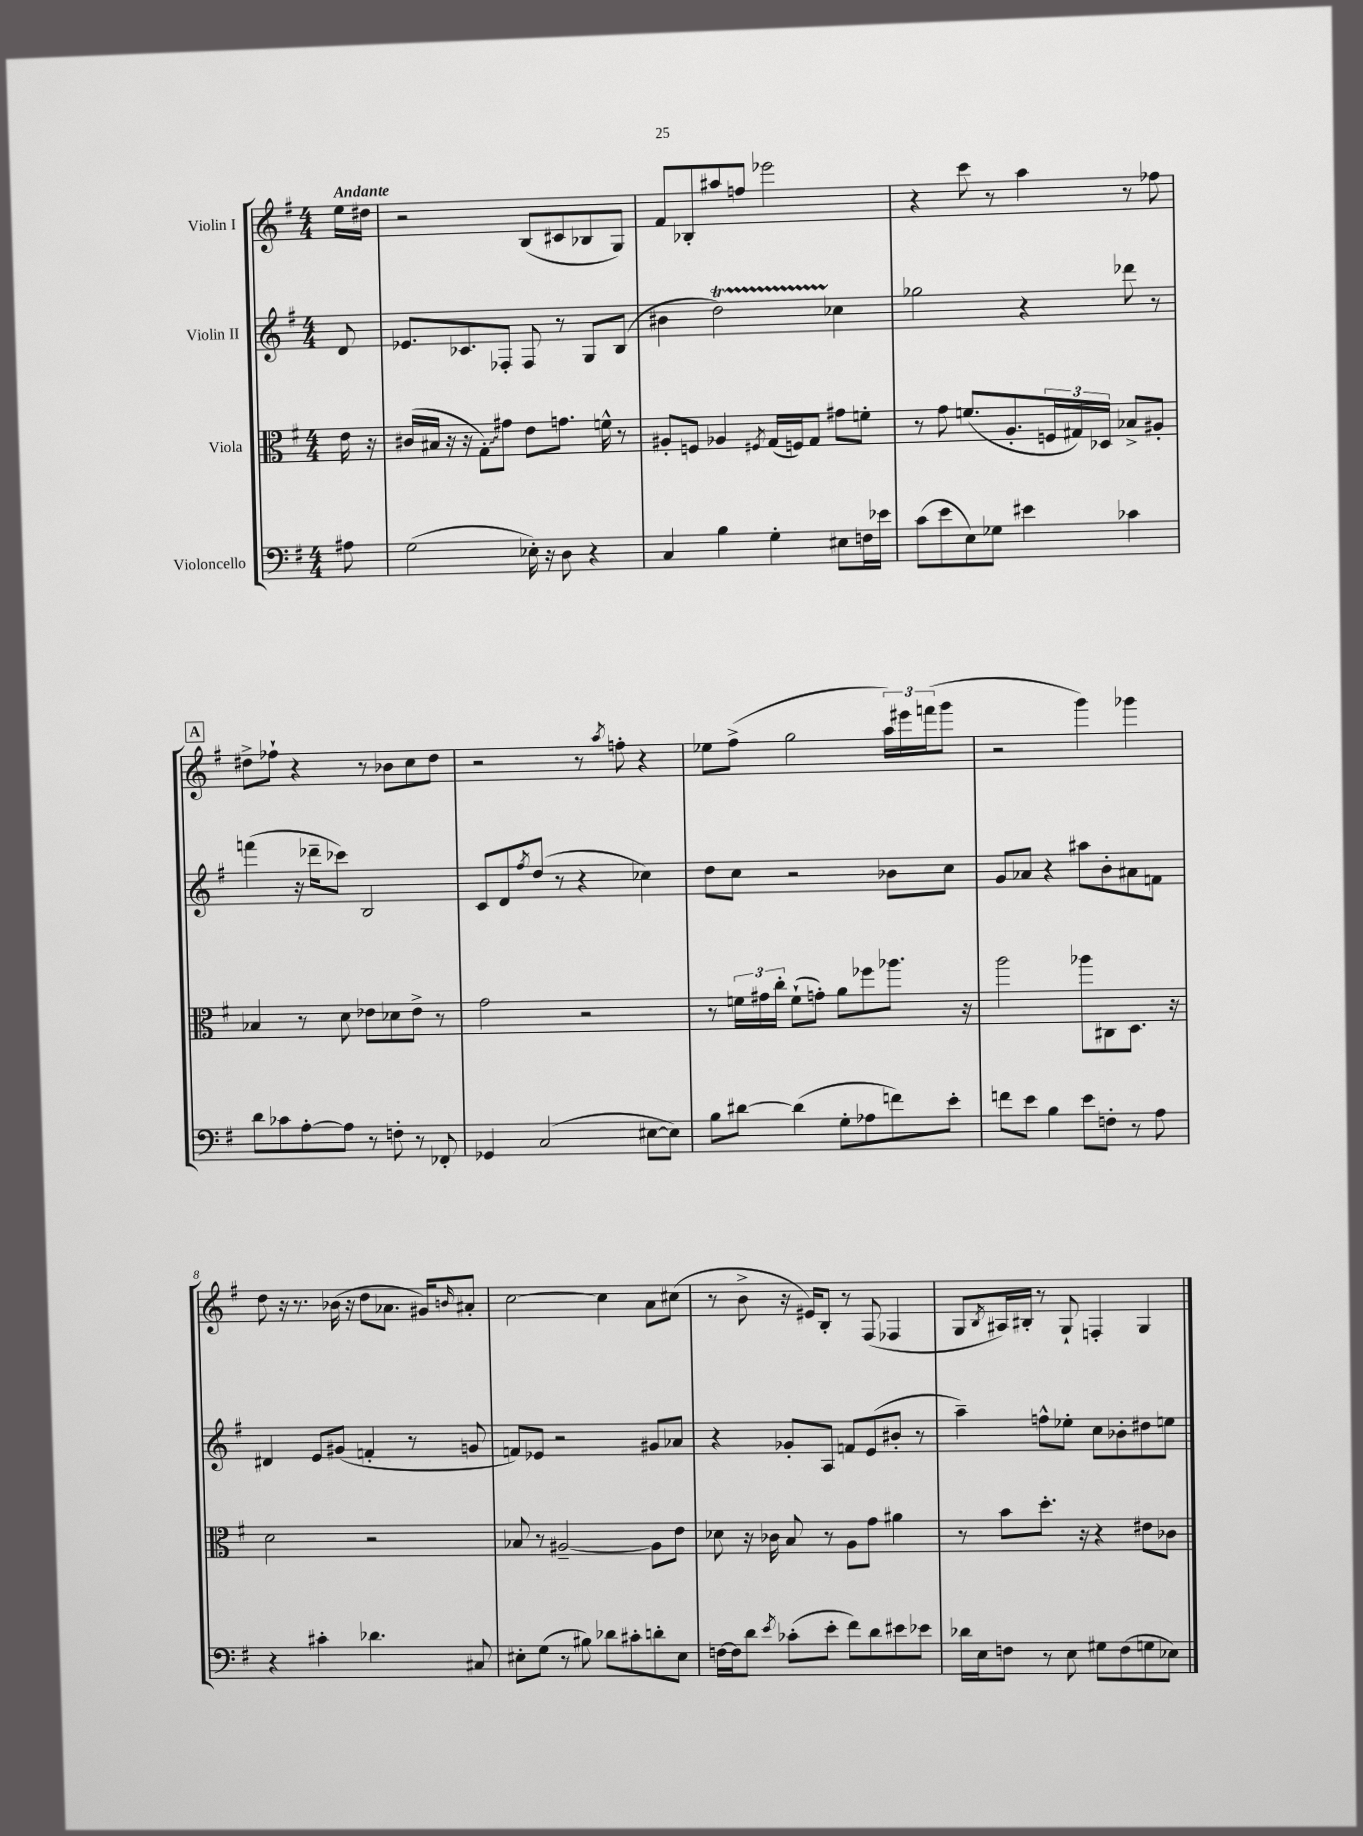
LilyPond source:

<<
\new StaffGroup <<
\new Staff = "s0" \with { instrumentName = "Violin I" } {
    \clef treble \key g \major \numericTimeSignature \time 4/4 \partial 8 \tempo "Andante"
    e''16 dis''16 |
    r2 b8( cis'8 bes8 g8) |
    fis'8 bes8-. ais''8 f''8 ees'''2 |
    r4 c'''8 r8 a''4 r8 fes''8 |
    \mark \markup { \box "A" } dis''8-> fes''8-! r4 r8 bes'8 c''8 dis''8 |
    r2 r8 \acciaccatura { a''8 } f''8-. r4 |
    ees''8 fis''8->( g''2 \tuplet 3/2 { a''16) eis'''16 f'''16( } g'''8 |
    r2 g'''4) ges'''4 |
    d''8 r16 r8. bes'16( r16 d''8 aes'8. gis'16) \grace { b'16 } ais'8-. |
    c''2~ c''4 a'8 cis''8( |
    r8 b'8-> r16 eis'16) b8-. r8 fis8( fes4 |
    g8 \acciaccatura { b8 } ais16) bis16-. r8 g8-! f4-. g4 \bar "|." |
}
\new Staff = "s1" \with { instrumentName = "Violin II" } {
    \clef treble \key g \major \numericTimeSignature \time 4/4 \partial 8
    d'8 |
    ees'8. ces'8. fes8-. fes8 r8 g8 b8( |
    bis'4 d''2\startTrillSpan) ces''4\stopTrillSpan |
    ges''2 r4 des'''8 r8 |
    \mark \markup { \box "A" } f'''4( r16 des'''16-- ces'''8) b2 |
    c'8 d'8 \acciaccatura { fis''8 } d''8( r8 r4 ces''4) |
    d''8 c''8 r2 bes'8 c''8 |
    g'8 aes'8 r4 ais''8 b'8-. ais'8 f'8 |
    dis'4 e'8 gis'8( f'4-. r8 g'8 |
    f'8) ees'8 r2 gis'8 aes'8 |
    r4 ges'8-. a8 f'8 e'8( bis'8-. r8 |
    a''4--) f''8-^ ees''8-. c''8 bes'8-. dis''8 e''8 \bar "|." |
}
\new Staff = "s2" \with { instrumentName = "Viola" } {
    \clef alto \key g \major \numericTimeSignature \time 4/4 \partial 8
    e'16 r16 |
    cis'16( bis16 r16 r16 \once \override Glissando.style = #'zigzag g8-.\glissando) gis'8 e'8 g'8. f'16-^ r8 |
    ais8-. f8 aes4 \acciaccatura { fis8 } g16( f16) g8 gis'8 f'8-. |
    r8 g'8 f'8.( a8.-. \tuplet 3/2 { f16 gis16) des16 } bes8-> ais8-. |
    \mark \markup { \box "A" } bes4 r8 d'8 ees'8 des'8 ees'8-> r8 |
    g'2 r2 |
    r8 \tuplet 3/2 { f'16 gis'16 c''16-. } f'8-!( g'8-.) a'8 fes''8 aes''8. r16 |
    a''2 aes''8 cis8 d8. r16 |
    d'2 r2 |
    bes8 r8 ais2~-- ais8 e'8 |
    des'8 r16 ces'16 b8 r8 a8 g'8 ais'4 |
    r8 b'8 d''8.-. r16 r4 eis'8 ces'8 \bar "|." |
}
\new Staff = "s3" \with { instrumentName = "Violoncello" } {
    \clef bass \key g \major \numericTimeSignature \time 4/4 \partial 8
    ais8 |
    g2( ees16-.) r16 d8 r4 |
    c4 b4 g4-. eis8 f16 ees'16 |
    c'8( e'8 e8) ges8 eis'4 ces'4 |
    \mark \markup { \box "A" } d'8 ces'8 a8~-. a8 r8 f8-. r8 fes,8-. |
    ges,4 c2( eis8~ eis8) |
    b8 dis'8~ dis'4( g8-. aes8 f'8) e'8-. |
    f'8 e'8 b4 e'8 f8-. r8 a8 |
    r4 cis'4-. des'4. cis8 |
    eis8-. g8( r8 bis8) des'8 cis'8-. d'8-. eis8 |
    f16~ f16 d'8 \acciaccatura { e'8 } ces'8-.( e'8-. fis'8) d'8 eis'8 ees'8 |
    des'16 e16 f8 r8 e8 gis8 f8( g8 ees8) \bar "|." |
}
>>
>>
